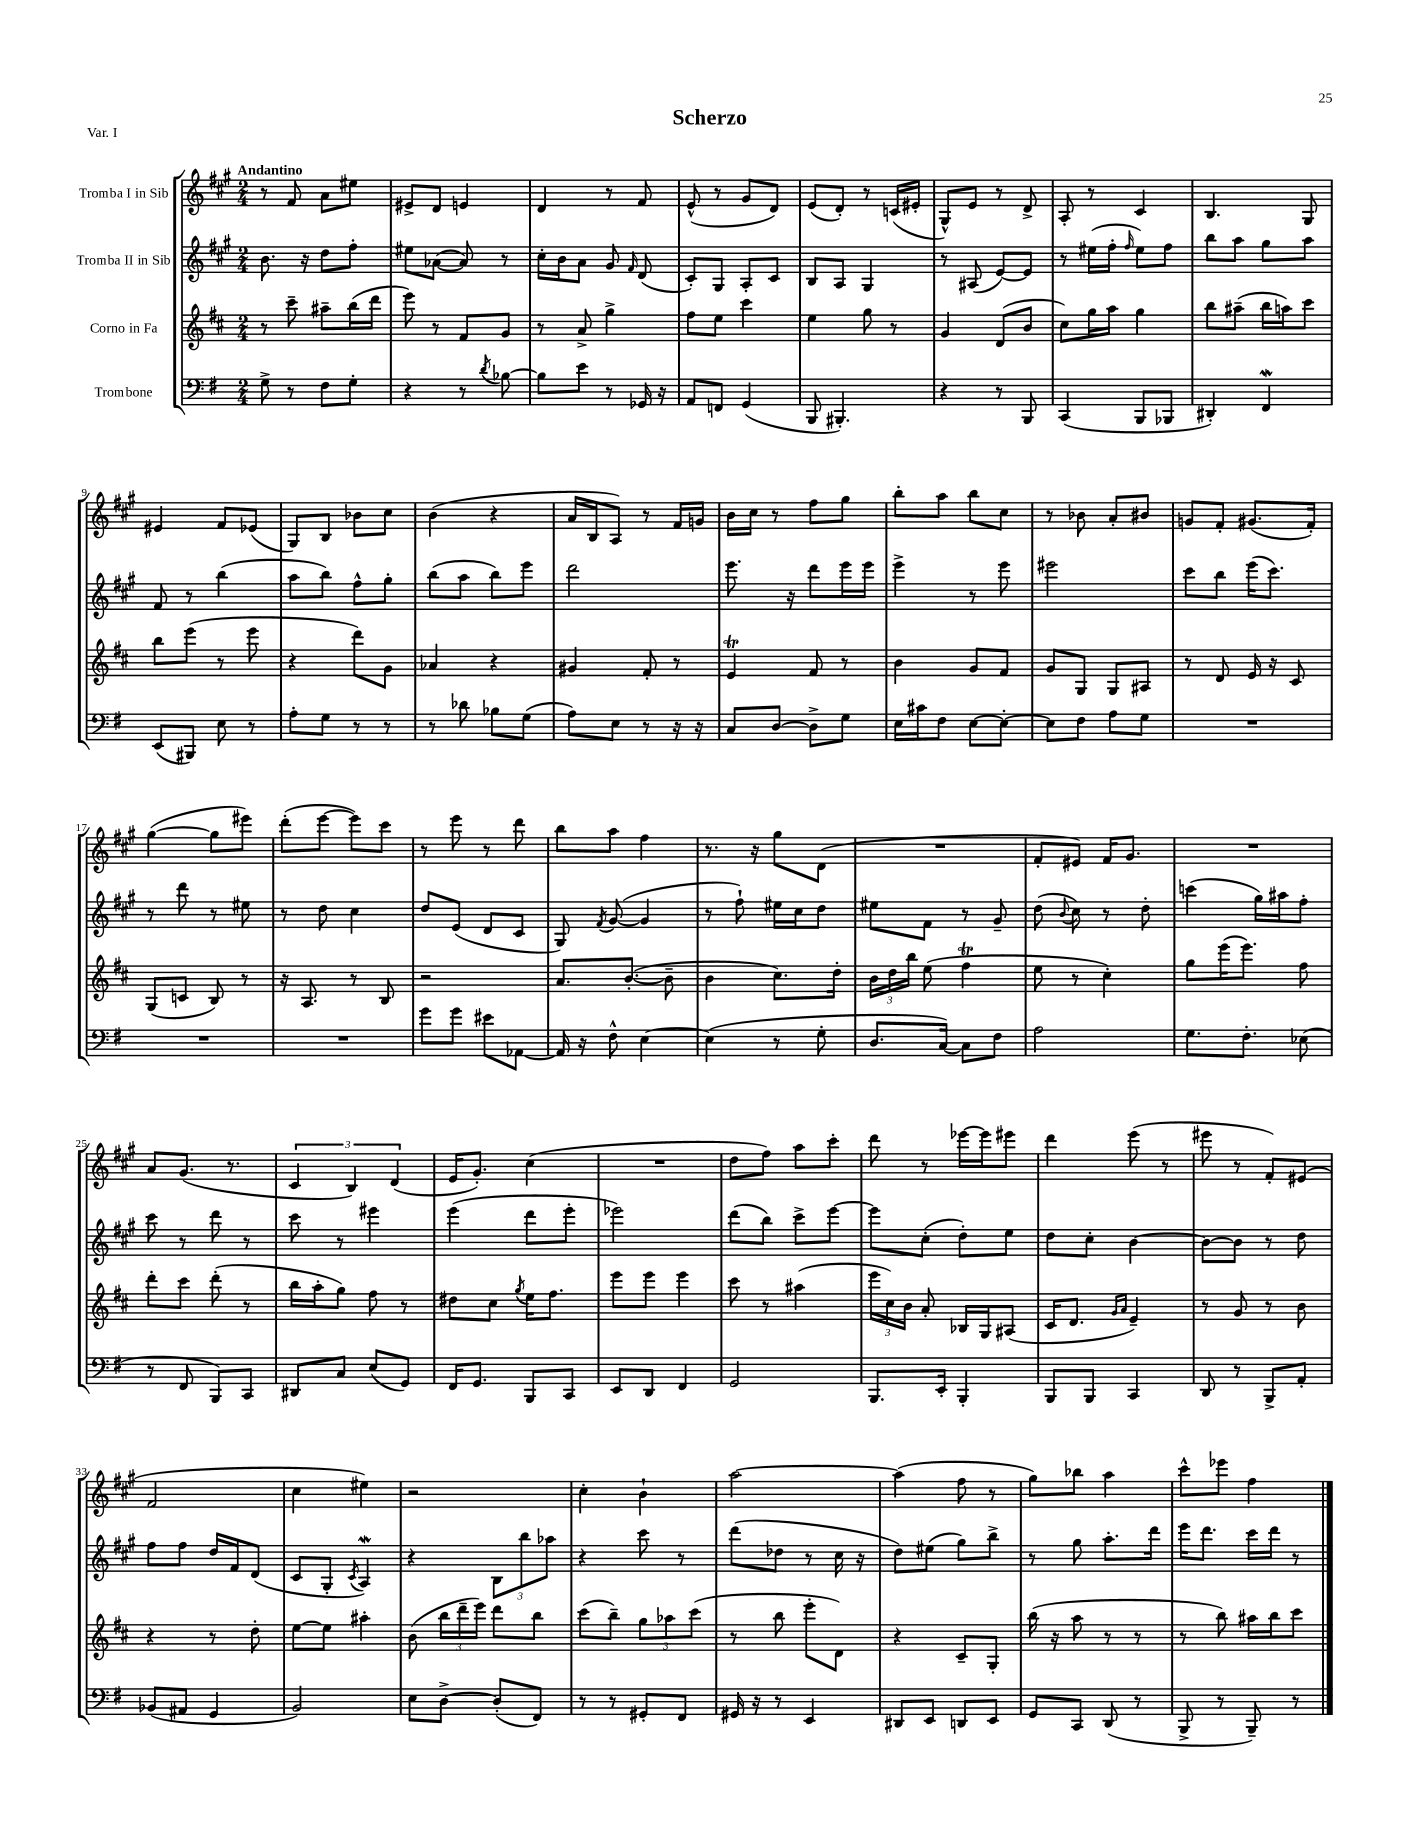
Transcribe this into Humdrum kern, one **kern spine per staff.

**kern	**kern	**kern	**kern
*staff4	*staff3	*staff2	*staff1
*clefF4	*clefG2	*clefG2	*clefG2
*k[f#]	*k[f#c#]	*k[f#c#g#]	*k[f#c#g#]
*M2/4	*M2/4	*M2/4	*M2/4
8G^	8r	8.b	8r
8r	8ccc#~	.	8f#
.	.	16r	.
8F#	8aa#~	8dd	8a
8G'	(16bb	8ff#'	8ee#
.	16ddd	.	.
=	=	=	=
4r	8eee)	8ee#	8e#^
.	8r	([8a-	8d
8r	8f#	8a-])	4e
8qd	.	.	.
[8B-	8g	8r	.
=	=	=	=
8B-]	8r	16cc#'	4d
.	.	16b	.
8e	8a^	8a	.
8r	4gg^	8g#	8r
.	.	16qqf#	.
16GG-	.	(8d	8f#
16r	.	.	.
=	=	=	=
8AA	8ff#	8c#')	(8e^^
8FF	8ee	8G#	8r
(4GG	4ccc#	8A'	8g#
.	.	8c#	8d)
=	=	=	=
8BBB	4ee	8B	(8e
4.BBB#')	.	8A	8d')
.	8gg	4G#	8r
.	8r	.	(16c
.	.	.	16e#'
=	=	=	=
4r	4g	8r	8G#^^)
.	.	(8A#	8e
8r	(8d	[8e)	8r
8BBB	8b	8e]	8d^
=	=	=	=
(4CC	8cc#)	8r	8A'
.	16gg	(16ee#	8r
.	16aa	16ff#'	.
.	.	16qqff#	.
8BBB	4gg	8ee#)	4c#
8BBB-	.	8ff#	.
=	=	=	=
4DD#')	8bb	8bb	4.B
.	(8aa#~	8aa	.
4FF#	16bb	8gg#	.
.	16aa)	.	.
.	8ccc#	8aa	8G#
=	=	=	=
(8EE	8bb	8f#	4e#
8BBB#)	(8eee	8r	.
8E	8r	(4bb	8f#
8r	8eee	.	(8e-
=	=	=	=
8A'	4r	8aa	8G#)
8G	.	8bb)	8B
8r	8ddd)	8ff#^^	8b-
8r	8g	8gg#'	8cc#
=	=	=	=
8r	4a-	(8bb	(4b
8d-	.	8aa	.
8B-	4r	8bb)	4r
(8G	.	8eee	.
=	=	=	=
8A)	4g#	2ddd	16a
.	.	.	16B
8E	.	.	8A)
8r	8f#'	.	8r
16r	8r	.	16f#
16r	.	.	16g
=	=	=	=
8C	4e	8.eee	16b
.	.	.	16cc#
[8D	.	.	8r
.	.	16r	.
8D^]	8f#	8ddd	8ff#
8G	8r	16eee	8gg#
.	.	16eee	.
=	=	=	=
16E	4b	4eee^	8bb'
16c#	.	.	.
8F#	.	.	8aa
[8E	8g	8r	8bb
8E'_	8f#	8eee	8cc#
=	=	=	=
8E]	8g	2eee#	8r
8F#	8G	.	8b-
8A	8G	.	8a'
8G	8A#	.	8b#
=	=	=	=
2r	8r	8ccc#	8g
.	8d	8bb	8f#'
.	16e	(16eee	(8.g#
.	16r	8.ccc#)	.
.	8c#	.	.
.	.	.	16f#')
=	=	=	=
2r	(8G	8r	([4gg#
.	8c	8ddd	.
.	8B)	8r	8gg#]
.	8r	8ee#	8eee#)
=	=	=	=
2r	16r	8r	(8ddd'
.	8.A	.	.
.	.	8dd	[8eee
.	8r	4cc#	8eee])
.	8B	.	8ccc#
=	=	=	=
8g	2r	8dd	8r
8g	.	(8e	8eee
8e#	.	8d	8r
[8AA-	.	8c#	8ddd
=	=	=	=
16AA-]	8.a	8G#)	8bb
16r	.	.	.
.	.	8qf#	.
8F#^^	.	([8g#	8aa
.	([8.b'	.	.
[4E	.	4g#]	4ff#
.	8b~]	.	.
=	=	=	=
(4E]	4b	8r	8.r
.	.	8ff#`)	.
.	.	.	16r
8r	8.cc#)	16ee#	8gg#
.	.	16cc#	.
8G'	.	8dd	(8d
.	16dd'	.	.
=	=	=	=
8.D	24b	8ee#	2r
.	24dd	.	.
.	24bb	.	.
.	(8ee	8f#	.
[16C)	.	.	.
8C]	4ff#	8r	.
8F#	.	8g#~	.
=	=	=	=
2A	8ee	(8dd	8f#'
.	.	8qqb	.
.	8r	8cc#)	8e#)
.	4cc#')	8r	16f#
.	.	.	8.g#
.	.	8dd'	.
=	=	=	=
8.G	8gg	(4ccc	2r
.	(16eee	.	.
8.F#'	8.eee)	.	.
.	.	16gg#)	.
.	.	16aa#	.
(8E-	8ff#	8ff#'	.
=	=	=	=
8r	8ddd'	8ccc#	8a
8FF#	8ccc#	8r	(8.g#
8BBB)	(8ddd'	8ddd	.
.	.	.	8.r
8CC	8r	8r	.
=	=	=	=
8DD#	16bb	8ccc#	6c#
.	16aa'	.	.
8C	8gg)	8r	.
.	.	.	6B)
(8E	8ff#	4eee#	.
.	.	.	(6d
8GG)	8r	.	.
=	=	=	=
16FF#	8dd#	(4eee	16e
8.GG	.	.	8.g#')
.	8cc#	.	.
.	8qgg	.	.
8BBB	16ee	8ddd	(4cc#
.	8.ff#	.	.
8CC	.	8eee'	.
=	=	=	=
8EE	8eee	2eee-)	2r
8DD	8eee	.	.
4FF#	4eee	.	.
=	=	=	=
2GG	8ccc#	(8ddd	8dd
.	8r	8bb)	8ff#)
.	(4aa#	8ccc#^	8aa
.	.	[8eee	8ccc#'
=	=	=	=
8.BBB	24eee	8eee]	8ddd
.	24cc#)	.	.
.	24b	.	.
.	8a'	(8cc#'	8r
16EE'	.	.	.
4BBB'	16B-	8dd')	[16eee-
.	16G	.	16eee-]
.	(8A#	8ee	8eee#
=	=	=	=
8BBB	16c#	8dd	4ddd
.	8.d	.	.
8BBB	.	8cc#'	.
.	16qqg	.	.
.	16qqa	.	.
4CC	4e~)	[4b	(8eee
.	.	.	8r
=	=	=	=
8DD	8r	8b_	8eee#
8r	8g	8b]	8r
8BBB^	8r	8r	8f#')
8AA'	8b	8dd	(8e#
=	=	=	=
(8BB-	4r	8ff#	2f#
8AA#	.	8ff#	.
4GG	8r	16dd	.
.	.	16f#	.
.	8dd'	(8d	.
=	=	=	=
2BB)	[8ee	8c#	4cc#
.	8ee]	8G#'	.
.	.	8qc#	.
.	4aa#'	4A)	4ee#)
=	=	=	=
8E	(8b	4r	2r
[8D^	24bb	.	.
.	24ddd~	.	.
.	24eee)	.	.
(8D']	8ddd	12B	.
.	.	12bb	.
8FF#)	8bb	.	.
.	.	12aa-	.
=	=	=	=
8r	(8ccc#	4r	4cc#'
8r	8bb~)	.	.
8GG#'	12gg	8ccc#	4b`
.	12aa-	.	.
8FF#	.	8r	.
.	(12ccc#	.	.
=	=	=	=
16GG#	8r	(8ddd	[2aa
16r	.	.	.
8r	8bb	8dd-	.
4EE	8eee'	8r	.
.	8d)	16cc#	.
.	.	16r	.
=	=	=	=
8DD#	4r	8dd)	(4aa]
8EE	.	(8ee#	.
8DD	8c#~	8gg#)	8ff#
8EE	8G'	8bb^	8r
=	=	=	=
8GG	(16bb	8r	8gg#)
.	16r	.	.
8CC	8aa	8gg#	8bb-
(8DD	8r	8.aa'	4aa
8r	8r	.	.
.	.	16ddd	.
=	=	=	=
8BBB^	8r	16eee	8ccc#^^
.	.	8.ddd	.
8r	8bb)	.	8eee-
8BBB~)	16aa#	16ccc#	4ff#
.	16bb	16ddd	.
8r	8ccc#	8r	.
==	==	==	==
*-	*-	*-	*-
